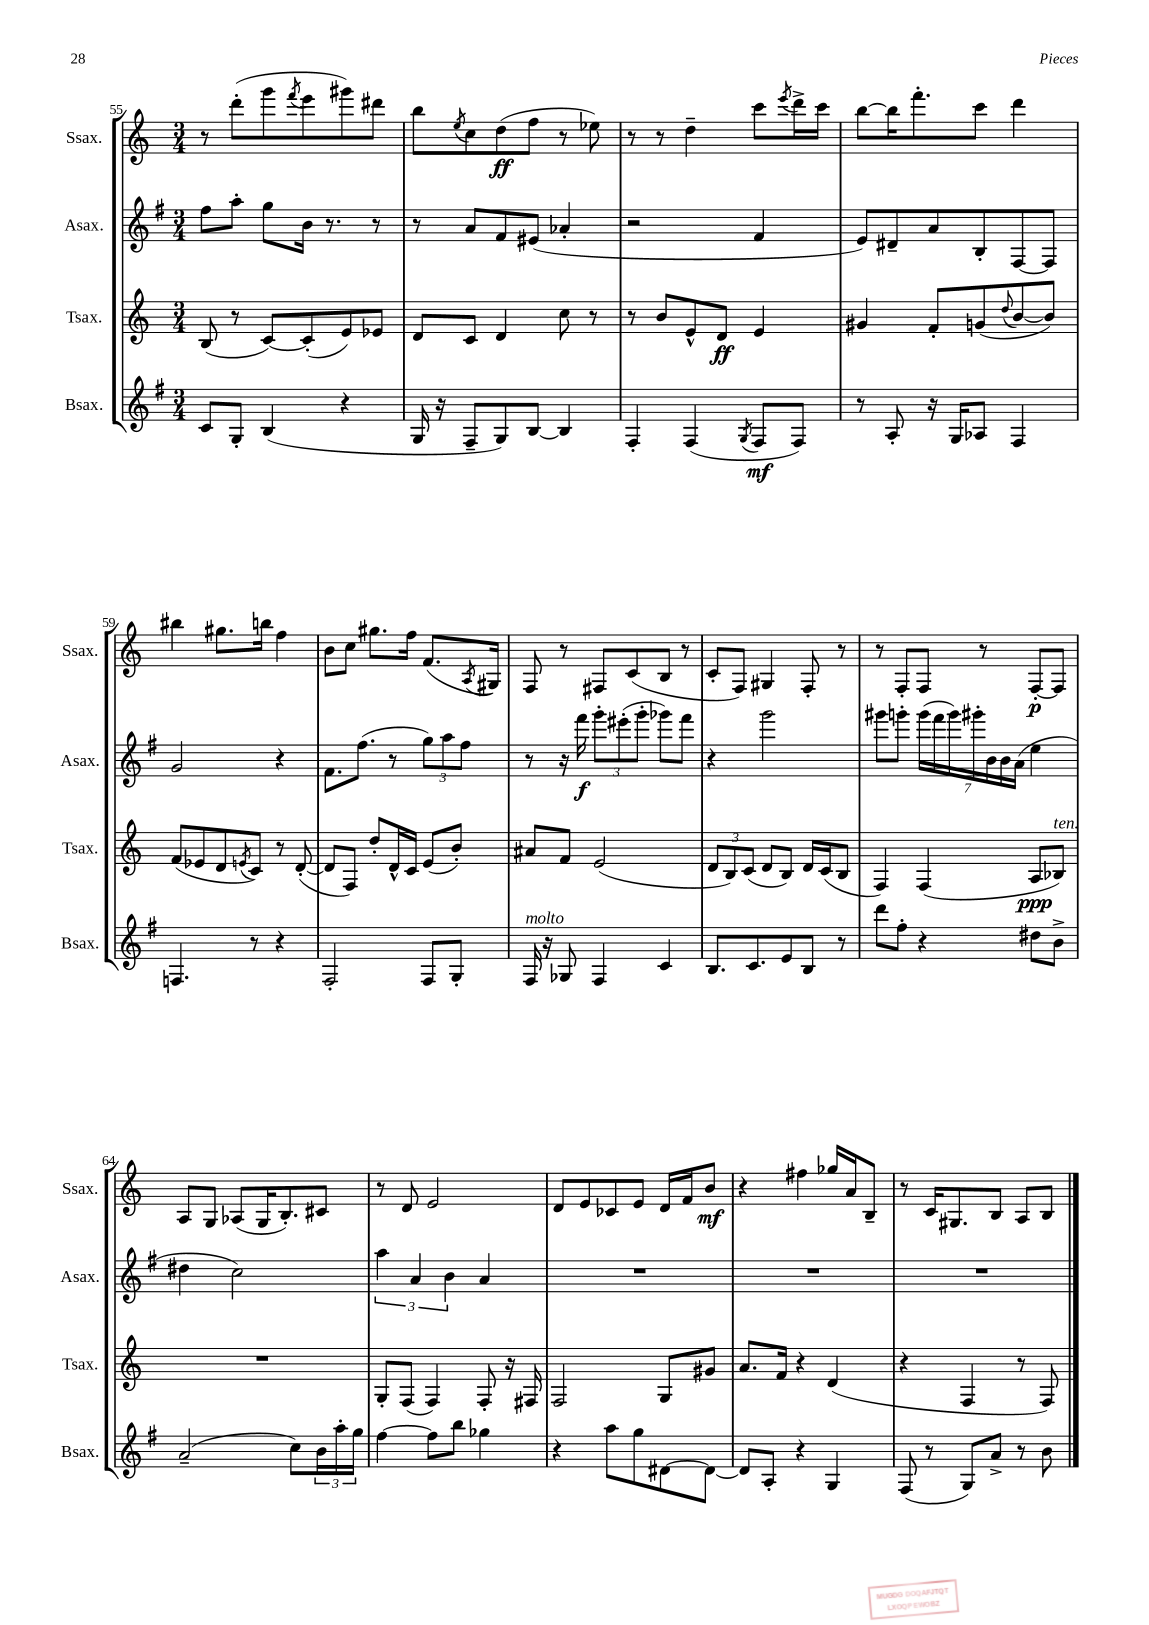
<<
\new StaffGroup <<
\new Staff = "s0" \with { instrumentName = "Ssax." shortInstrumentName = "Ssax." } {
    \clef treble \key c \major \numericTimeSignature \time 3/4
    r8 d'''8-.( g'''8 \acciaccatura { f'''8 } e'''8 gis'''8) dis'''8 |
    b''8 \acciaccatura { e''8 } c''8 d''8\ff( f''8 r8 ees''8) |
    r8 r8 d''4-- c'''8 \acciaccatura { e'''8 } d'''16-> c'''16 |
    b''8~ b''16 f'''8.-. c'''8 d'''4 |
    bis''4 gis''8. b''16 f''4 |
    b'8 c''8 gis''8. f''16 f'8.( \acciaccatura { a8 } gis16) |
    f8 r8 fis8 c'8( b8 r8 |
    c'8-. f8) gis4 f8-. r8 |
    r8 f8-. f8 r8 f8~-.\p f8 |
    a8 g8 aes8( g16 b8.-.) cis'8 |
    r8 d'8 e'2 |
    d'8 e'8 ces'8 e'8 d'16 f'16 b'8\mf |
    r4 fis''4 ges''16 a'16 b8-- |
    r8 c'16 gis8. b8 a8 b8 \bar "|." |
}
\new Staff = "s1" \with { instrumentName = "Asax." shortInstrumentName = "Asax." } {
    \clef treble \key g \major \numericTimeSignature \time 3/4
    fis''8 a''8-. g''8 b'16 r8. r8 |
    r8 a'8 fis'8 eis'8( aes'4-. |
    r2 fis'4 |
    e'8) dis'8-- a'8 b8-. fis8~ fis8 |
    g'2 r4 |
    fis'8. fis''8.( r8 \tuplet 3/2 { g''8) a''8 fis''8 } |
    r8 r16 fis'''16\f \tuplet 3/2 { g'''8-. eis'''8-.( g'''8-. } ges'''8) fis'''8 |
    r4 g'''2 |
    gis'''8 g'''8-. \tuplet 7/4 { g'''16( fis'''16 g'''16) gis'''16-. b'16 b'16 a'16( } e''4 |
    dis''4 c''2) |
    \tuplet 3/2 { a''4 a'4 b'4 } a'4 |
    R2. |
    R2. |
    R2. \bar "|." |
}
\new Staff = "s2" \with { instrumentName = "Tsax." shortInstrumentName = "Tsax." } {
    \clef treble \key c \major \numericTimeSignature \time 3/4
    b8( r8 c'8~) c'8-.( e'8) ees'8 |
    d'8 c'8 d'4 c''8 r8 |
    r8 b'8 e'8-^ d'8\ff e'4 |
    gis'4 f'8-. g'8( \appoggiatura { d''8 } b'8~ b'8) |
    f'8( ees'8 d'8 \acciaccatura { e'8 } c'8) r8 d'8~-.( |
    d'8 f8) d''8-. d'16-^ c'16 e'8( b'8-.) |
    ais'8 f'8 e'2( |
    \tuplet 3/2 { d'8 b8) c'8( } d'8 b8) d'16 c'16( b8 |
    f4) f4( a8\ppp bes8^\markup { \italic "ten." }) |
    R2. |
    g8-. f8( f4) f8-. r16 fis16 |
    f2 g8 gis'8 |
    a'8. f'16 r4 d'4( |
    r4 f4 r8 f8) \bar "|." |
}
\new Staff = "s3" \with { instrumentName = "Bsax." shortInstrumentName = "Bsax." } {
    \clef treble \key g \major \numericTimeSignature \time 3/4
    c'8 g8-. b4( r4 |
    g16 r16 fis8-- g8) b8~ b4 |
    fis4-. fis4( \acciaccatura { g8 } fis8\mf fis8) |
    r8 a8-. r16 g16 aes8 fis4 |
    f4. r8 r4 |
    fis2-. fis8 g8-. |
    fis16^\markup { \italic "molto" } r16 ges8 fis4 c'4 |
    b8. c'8. e'8 b8 r8 |
    d'''8 fis''8-. r4 dis''8 b'8-> |
    a'2--( c''8) \tuplet 3/2 { b'16 a''16-. g''16 } |
    fis''4~ fis''8 b''8 ges''4 |
    r4 a''8 g''8 dis'8~ dis'8~ |
    dis'8 a8-. r4 g4 |
    fis8( r8 g8) a'8-> r8 b'8 \bar "|." |
}
>>
>>
\layout { \context { \Score currentBarNumber = #55 } }
